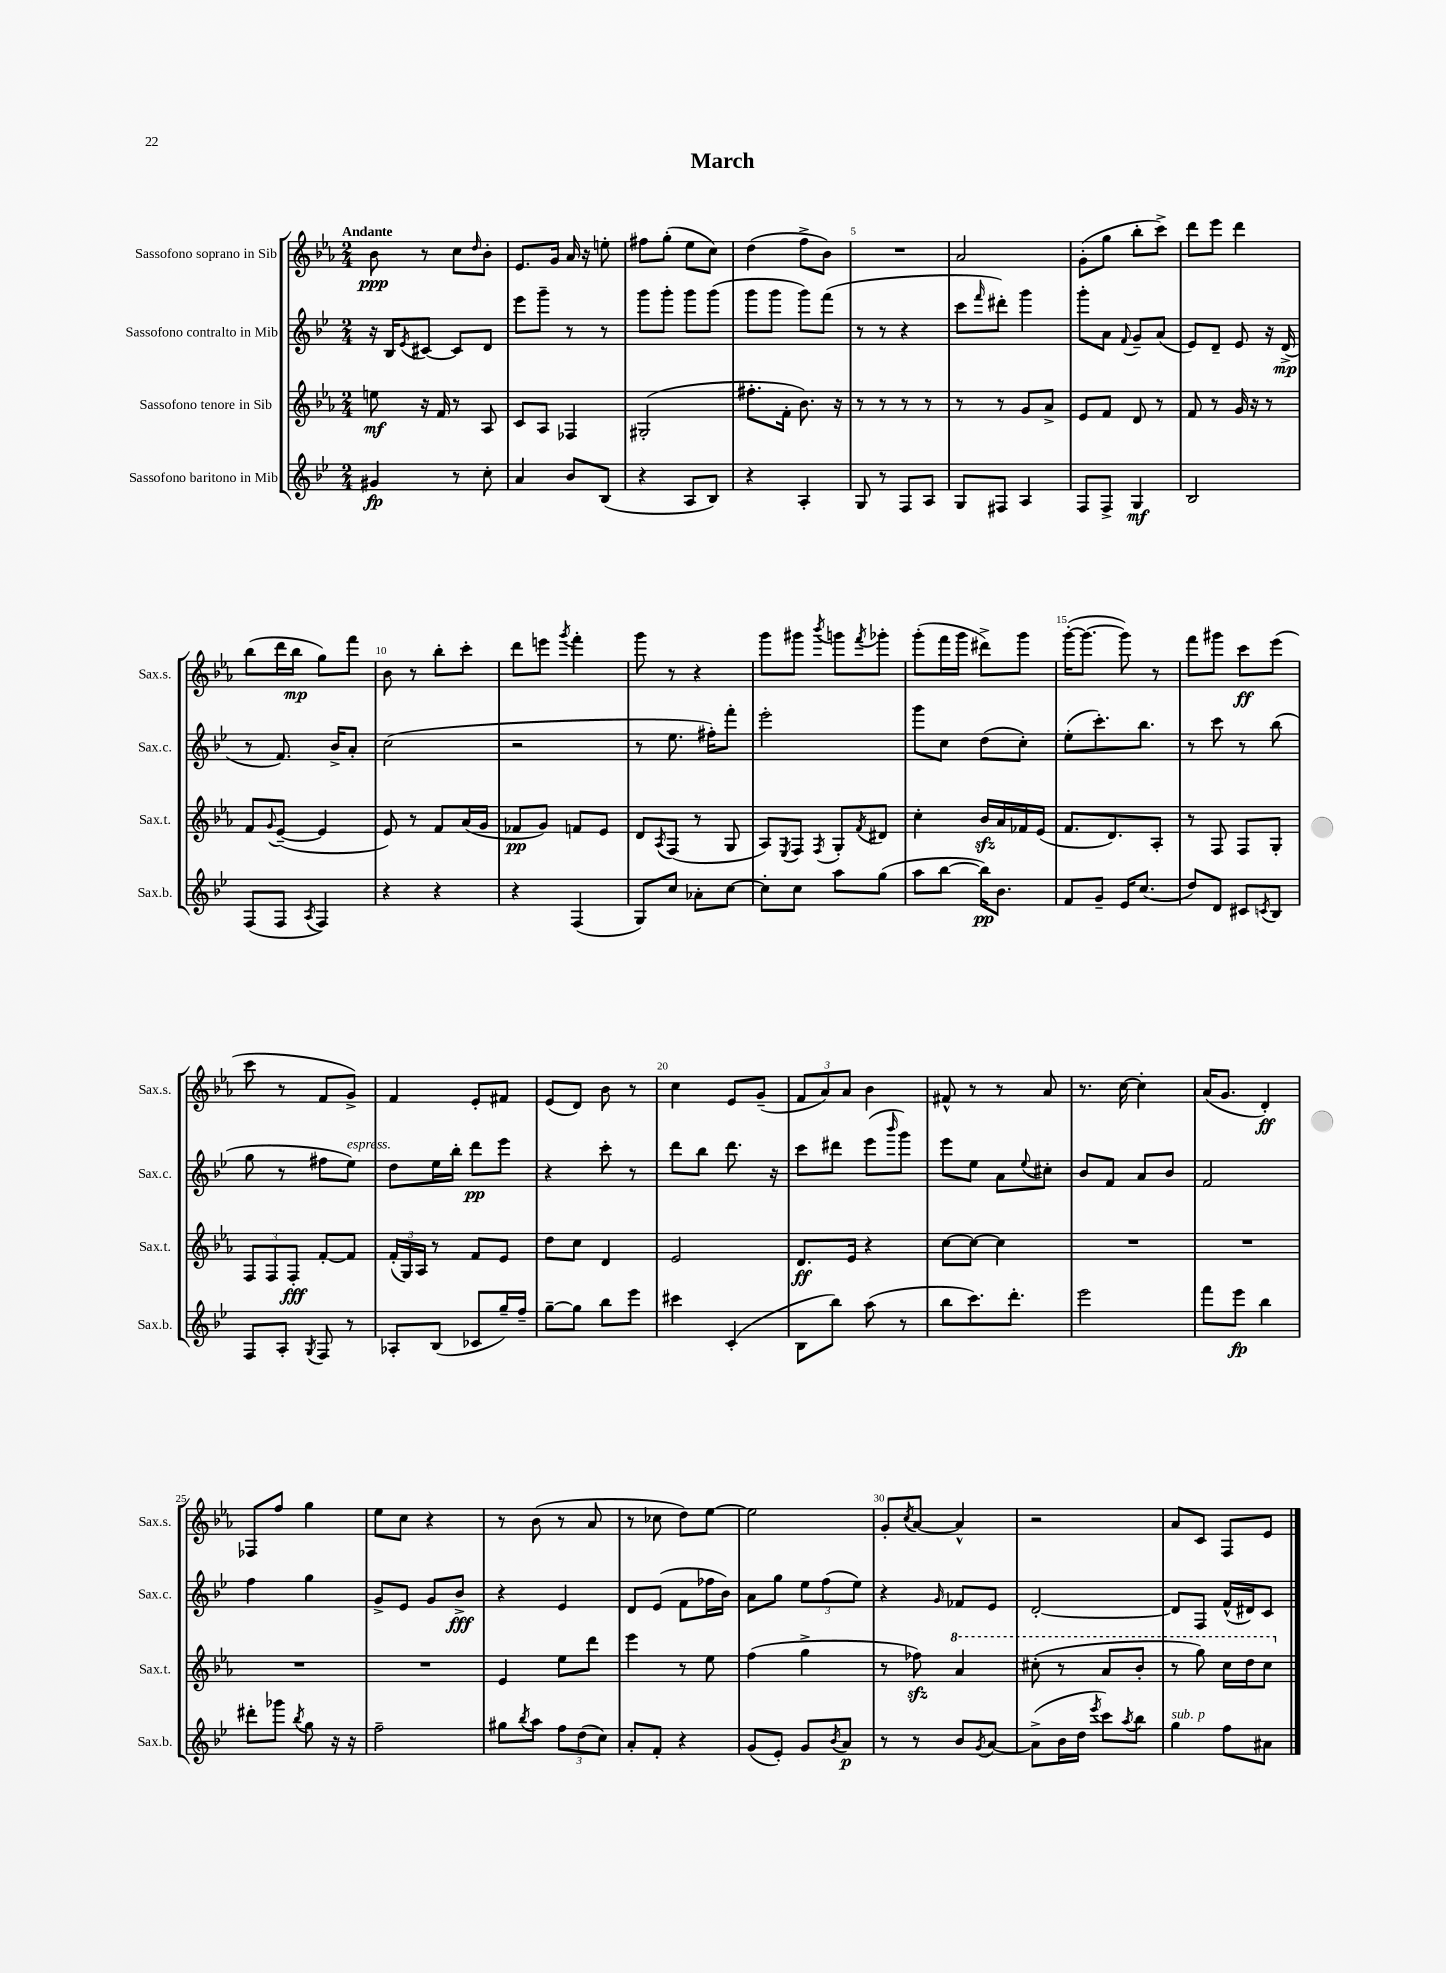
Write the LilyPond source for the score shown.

\header { title = "March" }
<<
\new StaffGroup <<
\new Staff = "s0" \with { instrumentName = "Sassofono soprano in Sib" shortInstrumentName = "Sax.s." } {
    \clef treble \key ees \major \numericTimeSignature \time 2/4 \tempo "Andante"
    bes'8\ppp r8 c''8 \grace { d''16 } bes'8-. |
    ees'8. g'16 aes'16 r16 e''8-. |
    fis''8 g''8-.( ees''8 c''8) |
    d''4( f''8-> bes'8) |
    R2 |
    aes'2 |
    g'8-.( g''8 bes''8-. c'''8->) |
    d'''8 ees'''8 d'''4 |
    bes''8( d'''16 bes''16\mp g''8) f'''8 |
    bes'8 r8 bes''8-. c'''8-. |
    d'''8 e'''8 \acciaccatura { g'''8 } f'''4-. |
    g'''8 r8 r4 |
    g'''8 gis'''8 \acciaccatura { bes'''8 } g'''8 \acciaccatura { f'''8 } ges'''8-. |
    g'''8-.( f'''16 g'''16 dis'''8->) g'''8 |
    g'''16~-.( g'''8.~ g'''8) r8 |
    f'''8 gis'''8 c'''8\ff ees'''8( |
    c'''8 r8 f'8 g'8->) |
    f'4 ees'8-. fis'8 |
    ees'8( d'8) bes'8 r8 |
    c''4 ees'8 g'8--( |
    \tuplet 3/2 { f'8 aes'8) aes'8 } bes'4 |
    fis'8-^ r8 r8 aes'8 |
    r8. c''16~ c''4-. |
    aes'16( g'8. d'4-.\ff) |
    fes8 f''8 g''4 |
    ees''8 c''8 r4 |
    r8 bes'8( r8 aes'8 |
    r8 ces''8 d''8) ees''8~ |
    ees''2 |
    g'8-. \acciaccatura { c''8 } aes'8~ aes'4-^ |
    r2 |
    aes'8 c'8 f8 ees'8 \bar "|." |
}
\new Staff = "s1" \with { instrumentName = "Sassofono contralto in Mib" shortInstrumentName = "Sax.c." } {
    \clef treble \key bes \major \numericTimeSignature \time 2/4
    r16 bes16 \acciaccatura { ees'8 } cis'8~ cis'8 d'8 |
    ees'''8 g'''8-- r8 r8 |
    g'''8 g'''8-. g'''8 g'''8( |
    g'''8 g'''8 g'''8) f'''8( |
    r8 r8 r4 |
    c'''8 \grace { f'''16 } dis'''8-.) g'''4 |
    g'''8-. a'8 \appoggiatura { f'8 } g'8-- a'8( |
    ees'8) d'8-- ees'8 r16 d'16->\mp( |
    r8 f'8.) bes'16-> a'8-. |
    c''2( |
    r2 |
    r8 ees''8. fis''16-.) f'''8-. |
    ees'''2-. |
    g'''8 c''8 d''8( c''8-.) |
    ees''8-.( c'''8.-.) bes''8. |
    r8 c'''8 r8 bes''8( |
    g''8 r8 fis''8 ees''8^\markup { \italic "espress." }) |
    d''8 ees''16 bes''16-. d'''8\pp ees'''8 |
    r4 c'''8-. r8 |
    d'''8 bes''8 d'''8. r16 |
    c'''8 dis'''8 ees'''8( \grace { bes'''16 } g'''8) |
    ees'''8 ees''8 a'8 \appoggiatura { ees''8 } cis''8-. |
    bes'8 f'8 a'8 bes'8 |
    f'2 |
    f''4 g''4 |
    g'8-> ees'8 g'8 bes'8->\fff |
    r4 ees'4 |
    d'8 ees'8( f'8 fes''16 bes'16) |
    a'8 g''8 \tuplet 3/2 { ees''8 f''8( ees''8) } |
    r4 \grace { g'16 } fes'8 ees'8 |
    d'2~-. |
    d'8 f8 f'16-^( dis'16) c'8 \bar "|." |
}
\new Staff = "s2" \with { instrumentName = "Sassofono tenore in Sib" shortInstrumentName = "Sax.t." } {
    \clef treble \key ees \major \numericTimeSignature \time 2/4
    e''8\mf r16 f'16 r8 aes8 |
    c'8 aes8 fes4 |
    gis2-.( |
    fis''8.-. f'16-. bes'8.) r16 |
    r8 r8 r8 r8 |
    r8 r8 g'8 aes'8-> |
    ees'8 f'8 d'8 r8 |
    f'8 r8 g'16 r16 r8 |
    f'8 \appoggiatura { g'8 } ees'8~--( ees'4 |
    ees'8) r8 f'8 aes'16( g'16 |
    fes'8\pp g'8) f'8 ees'8 |
    d'8 \acciaccatura { aes8 } f8( r8 g8 |
    aes8) \acciaccatura { ees8 } f8 \acciaccatura { f8 } g8-. \acciaccatura { f'8 } dis'8 |
    c''4-. bes'16\sfz aes'16 fes'16 ees'16( |
    f'8. d'8.) aes8-. |
    r8 f8 f8 g8-. |
    \tuplet 3/2 { f8 f8 f8-.\fff } f'8~-. f'8 |
    \tuplet 3/2 { f'16-.( g16) aes16 } r8 f'8 ees'8 |
    d''8 c''8 d'4 |
    ees'2 |
    d'8.\ff ees'16 r4 |
    c''8~ c''8~ c''4 |
    R2 |
    R2 |
    R2 |
    R2 |
    ees'4 ees''8 d'''8 |
    ees'''4 r8 ees''8 |
    f''4( g''4-> |
    r8 fes''8\sfz) \ottava #1 aes''4 |
    cis'''8-.( r8 aes''8 bes''8-. |
    r8 g'''8) c'''16 d'''16 c'''8 \ottava #0 \bar "|." |
}
\new Staff = "s3" \with { instrumentName = "Sassofono baritono in Mib" shortInstrumentName = "Sax.b." } {
    \clef treble \key bes \major \numericTimeSignature \time 2/4
    gis'4\fp r8 c''8-. |
    a'4 bes'8 bes8( |
    r4 a8 bes8) |
    r4 a4-. |
    g8 r8 f8 a8 |
    g8 fis8 a4 |
    f8 f8-> g4\mf |
    bes2 |
    f8( f8 \acciaccatura { a8 } f4) |
    r4 r4 |
    r4 f4( |
    g8) c''8 aes'8-. c''8~ |
    c''8-. c''8 a''8 g''8( |
    a''8 bes''8~ bes''16\pp) bes'8. |
    f'8 g'8-- ees'16 c''8.( |
    d''8) d'8 cis'8 \acciaccatura { c'8 } bes8 |
    f8 a8-. \acciaccatura { g8 } f8 r8 |
    aes8-. bes8( ces'8 g''16--) f''16-- |
    g''8~-- g''8 bes''8 ees'''8 |
    cis'''4 c'4-.( |
    bes8 bes''8) a''8( r8 |
    bes''8 c'''8.) d'''8.-. |
    ees'''2 |
    f'''8 ees'''8\fp bes''4 |
    dis'''8-. ges'''8 \acciaccatura { bes''8 } g''8 r16 r16 |
    f''2-- |
    gis''8 \acciaccatura { bes''8 } a''8 \tuplet 3/2 { f''8 d''8( c''8) } |
    a'8-. f'8-. r4 |
    g'8( ees'8-.) g'8 \acciaccatura { bes'8 } a'8\p |
    r8 r8 bes'8 \acciaccatura { g'8 } a'8~ |
    a'8->( bes'16 d''16 \acciaccatura { ees'''8 } c'''8) \acciaccatura { a''8 } bes''8 |
    g''4^\markup { \italic "sub. p" } f''8 ais'8 \bar "|." |
}
>>
>>
\layout { \context { \Score \override BarNumber.break-visibility = ##(#f #t #t) barNumberVisibility = #(every-nth-bar-number-visible 5) } }
